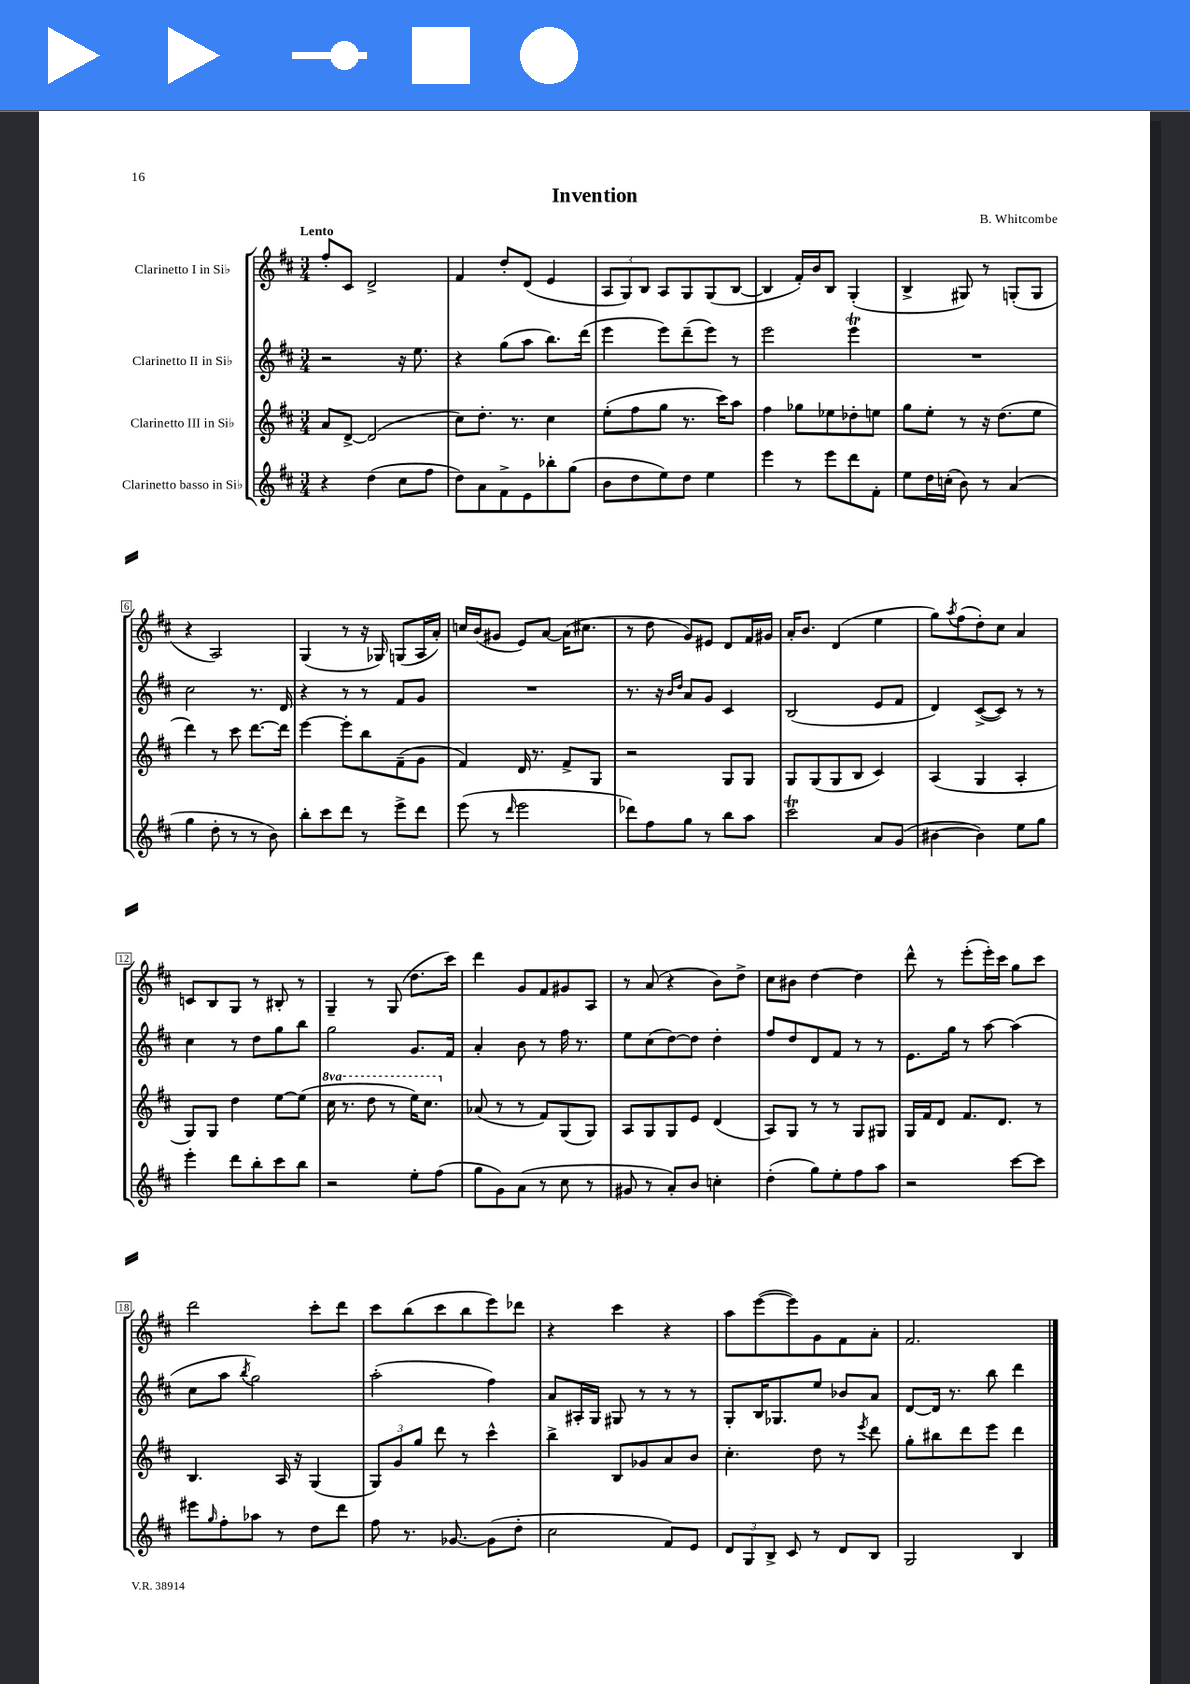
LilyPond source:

\header { title = "Invention" composer = "B. Whitcombe" }
<<
\new StaffGroup <<
\new Staff = "s0" \with { instrumentName = "Clarinetto I in Sib" } {
    \clef treble \key d \major \numericTimeSignature \time 3/4 \tempo "Lento"
    fis''8-. cis'8 d'2-> |
    fis'4 d''8-. d'8( e'4 |
    \tuplet 3/2 { a8 g8) b8 } a8 g8 g8( b8~ |
    b4 fis'16-.) b'16 b8 g4-.( |
    b4-> gis8) r8 g8-.( g8 |
    r4 a2) |
    g4( r8 r16 ges16) g8( a16 a'16-.) |
    c''16 b'16( gis'8 e'8) a'8~ a'16( cis''8. |
    r8 d''8 g'8) eis'8 d'8 fis'16 gis'16 |
    a'16-. b'8. d'4( e''4 |
    g''8) \acciaccatura { a''8 } fis''8( d''8-.) cis''8 a'4 |
    c'8 b8 g8 r8 bis8-. r8 |
    g4-- r8 g8( d''8. cis'''16) |
    d'''4 g'8 fis'8 gis'8 a8 |
    r8 a'8( r4 b'8) d''8-> |
    cis''8 bis'8 d''4~ d''4 |
    d'''8-^ r8 e'''8-.( e'''16-.) cis'''16 g''8 cis'''8 |
    d'''2 cis'''8-. d'''8 |
    cis'''8 b''8( cis'''8 b''8 e'''8) des'''8 |
    r4 cis'''4 r4 |
    a''8 e'''8~( e'''8) g'8 fis'8 a'8-. |
    fis'2. \bar "|." |
}
\new Staff = "s1" \with { instrumentName = "Clarinetto II in Sib" } {
    \clef treble \key d \major \numericTimeSignature \time 3/4
    r2 r16 e''8. |
    r4 g''8( a''8 b''8.) d'''16( |
    e'''4 e'''8) d'''8--( e'''8) r8 |
    e'''2 e'''4\trill |
    R2. |
    cis''2 r8. d'16 |
    r4 r8 r8 fis'8 g'8 |
    R2. |
    r8. r16 \grace { b'16 d''16 } a'8 g'8 cis'4 |
    b2( e'8 fis'8 |
    d'4) cis'8~->( cis'8) r8 r8 |
    cis''4 r8 d''8 g''8 b''8 |
    g''2 g'8. fis'16 |
    a'4-. b'8 r8 fis''16 r8. |
    e''8 cis''8( d''8~) d''8 d''4-. |
    fis''8 d''8 d'8 fis'8 r8 r8 |
    e'8. g''16 r8 a''8~ a''4( |
    cis''8 a''8 \acciaccatura { b''8 } g''2) |
    a''2-.( fis''4) |
    a'8 ais16-. g16 gis8 r8 r8 r8 |
    g8-. b16 ges8. e''8 bes'8 a'8 |
    d'8~ d'16 r8. b''8 d'''4 \bar "|." |
}
\new Staff = "s2" \with { instrumentName = "Clarinetto III in Sib" } {
    \clef treble \key d \major \numericTimeSignature \time 3/4 \set Staff.ottavationMarkups = #ottavation-simple-ordinals
    a'8 d'8~-> d'2( |
    cis''8) d''8.-. r8. cis''4 |
    e''8-.( fis''8 g''8 r8. cis'''16) a''8 |
    fis''4 ges''8 ees''8 des''8-. e''8 |
    g''8 e''8-. r8 r16 d''8.( e''8 |
    d'''4) r8 cis'''8 d'''8.~ d'''16 |
    e'''4~ e'''8-. b''8 fis'8--( g'8 |
    fis'4) d'16 r8. fis'8-> g8 |
    r2 g8 g8 |
    g8 g8( g8 b8 cis'4) |
    a4( g4 a4-. |
    g8) g8 d''4 e''8~ e''8( |
    \ottava #1 cis'''16 r8. d'''8 r8 e'''16) cis'''8. \ottava #0 |
    aes'8( r8 r8 fis'8) g8( g8) |
    a8 g8 g8 e'8 d'4( |
    a8) g8 r8 r8 g8 gis8 |
    g16 fis'16 d'8 fis'8. d'8. r8 |
    b4. a16 r16 g4( |
    \tuplet 3/2 { g8) g'8 g''8 } d'''8 r8 cis'''4-^ |
    b''4-> b8 ges'8 a'8 b'8 |
    cis''4.-. d''8 r8 \acciaccatura { e'''8 } d'''8 |
    g''8-. bis''8 d'''8 e'''8 d'''4 \bar "|." |
}
\new Staff = "s3" \with { instrumentName = "Clarinetto basso in Sib" } {
    \clef treble \key d \major \numericTimeSignature \time 3/4
    r4 d''4( cis''8 fis''8 |
    d''8) a'8 fis'8-> e'8 bes''8-. g''8( |
    b'8 d''8 e''8) d''8 e''4 |
    e'''4 r8 e'''8 d'''8 fis'8-. |
    e''8 d''16 c''16-.( b'8) r8 a'4( |
    g''4 d''8-. r8 r8 b'8) |
    b''8-. cis'''8 d'''8 r8 e'''8-> d'''8 |
    e'''8( r8 \grace { d'''16 } e'''2 |
    des'''8) fis''8 g''8 r8 b''8 a''8 |
    cis'''2\trill a'8 g'8( |
    bis'4~ bis'4) e''8 g''8 |
    e'''4-. d'''8 b''8-. cis'''8 b''8 |
    r2 e''8-. fis''8( |
    g''8 g'8) a'8( r8 cis''8 r8 |
    gis'8 r8 a'8-.) b'8 c''4-. |
    d''4-.( g''8) e''8-. fis''8 a''8 |
    r2 cis'''8~ cis'''8 |
    eis'''8 \grace { g''16 } fis''8-. aes''8 r8 d''8 d'''8 |
    fis''8 r8. ges'8.~ ges'8( d''8-. |
    cis''2 fis'8) e'8 |
    \tuplet 3/2 { d'8 g8 b8-> } cis'8 r8 d'8 b8 |
    g2 b4 \bar "|." |
}
>>
>>
\layout { \context { \Score \override BarNumber.stencil = #(make-stencil-boxer 0.1 0.3 ly:text-interface::print) } }
